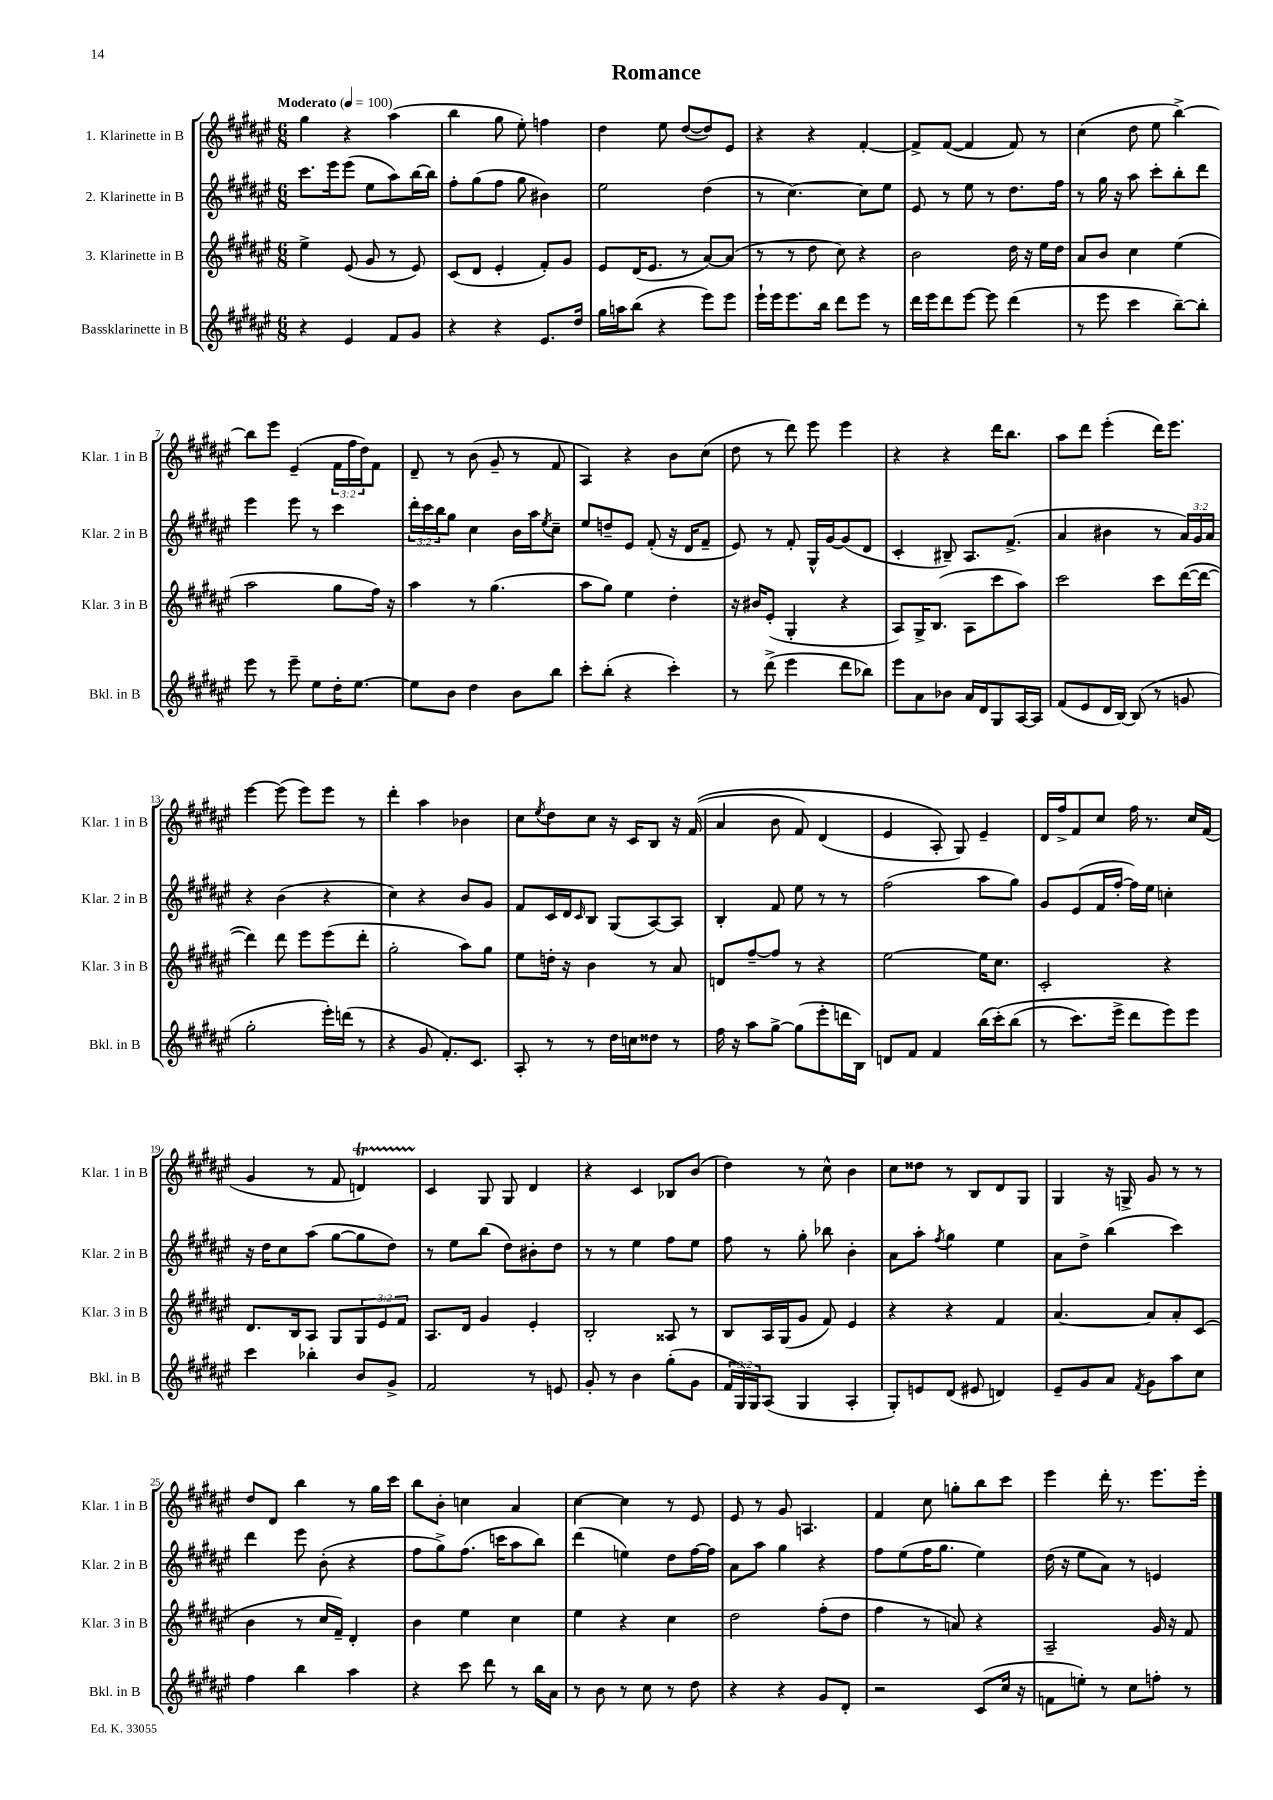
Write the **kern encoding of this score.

**kern	**kern	**kern	**kern
*staff4	*staff3	*staff2	*staff1
*clefG2	*clefG2	*clefG2	*clefG2
*k[f#c#g#d#a#e#]	*k[f#c#g#d#a#e#]	*k[f#c#g#d#a#e#]	*k[f#c#g#d#a#e#]
*M6/8	*M6/8	*M6/8	*M6/8
*MM100	*MM100	*MM100	*MM100
4r	4ee#^\	8.ccc#\L	4gg#\
.	.	16eee#\k	.
4e#/	(8e#/	(8eee#\J	4r
.	8g#/	8ee#\L	.
8f#/L	8r	8aa#\)	(4aa#\
8g#/J	8e#/)	[16bb\L	.
.	.	16bb\]JJ	.
=	=	=	=
4r	(8c#/L	8ff#'\L	4bb\
.	8d#/J	(8gg#\	.
4r	4e#'/	8ff#\J	8gg#\
.	.	8gg#\	8ee#'\)
8.e#/L	8f#'/L)	4b#\)	4ff\
.	8g#/J	.	.
16dd#/Jk	.	.	.
=	=	=	=
16gg#\LL	8e#/L	2ee#\	4dd#\
16aa\J	.	.	.
(8bb\J	(16d#/K	.	.
.	8.e#/J	.	.
4r	.	.	8ee#\
.	8r	.	([8dd#/L
8eee#\L)	[8a#/L)	(4dd#\	8dd#/])
8eee#\J	(8a#/]J	.	8e#/J
=	=	=	=
16eee#`\LL	8r	8r	4r
16eee#\J	.	.	.
8.eee#\	8r	[4.cc#\)	.
.	8dd#\	.	4r
16bb\Jk	.	.	.
8ddd#\L	8cc#\)	.	.
8eee#\J	4r	8cc#\]L	[4f#'/
8r	.	8ee#\J	.
=	=	=	=
16ddd#\LL	2b\	8e#/	8f#^/]L
16eee#\J	.	.	.
8ddd#\	.	8r	([8f#/J
[8eee#\J	.	8ee#\	4f#/]
8eee#\]	.	8r	.
(4ddd#\	16dd#\	8.dd#\L	8f#/)
.	16r	.	.
.	16ee#\LL	.	8r
.	16dd#\JJ	16ff#\Jk	.
=	=	=	=
8r	8a#/L	8r	(4cc#\
8eee#\	8b/J	16gg#\	.
.	.	16r	.
4ccc#\	4cc#\	8aa#\	8dd#\
.	.	8ccc#'\L	8ee#\
[8bb~\L)	(4ee#\	8bb'\	[4bb^\)
8bb'\]J	.	8ddd#\J	.
=	=	=	=
8eee#\	2aa#\	4eee#\	8bb\]L
8r	.	.	8eee#\J
8eee#~\	.	8eee#\	(4e#~/
8ee#\L	.	8r	.
16dd#'\K	8gg#\L	4ccc#\	24f#\LL
.	.	.	24ff#\
[8.ee#\J	.	.	.
.	.	.	24dd#\J)
.	16ff#\Jk)	.	8f#\J
.	16r	.	.
=	=	=	=
8ee#\]L	4aa#\	24ddd#'\LL	8d#~/
.	.	24ccc#\	.
.	.	24bb\J	.
8b\J	.	8gg#\J	8r
4dd#\	8r	4cc#\	(8b\
.	(4.gg#\	.	8g#~/
8b\L	.	16b\LL	8r
.	.	16aa#\J	.
.	.	8qee#/	.
8bb\J	.	8cc#~\J	8f#/
=	=	=	=
8ccc#'\L	8aa#\L	8ee#/L	4A#/)
(8bb'\J	8gg#\J)	8dd~/	.
4r	4ee#\	8e#/J	4r
.	.	(8f#'/	.
4ccc#'\)	4dd#'\	16r	8b\L
.	.	16d#/LK	.
.	.	8f#~/J	(8cc#\J
=	=	=	=
8r	16r	8e#/)	8dd#\
.	16b#/LK	.	.
(8ddd#^\	(8e#'/J	8r	8r
4eee#\	4G#'/	8f#'/	8ddd#\)
.	.	16G#^^/LL	8eee#\
.	.	[16g#/J	.
8ddd#\L	4r	(8g#/]	4eee#\
8bb-\J)	.	8d#/J	.
=	=	=	=
8eee#\L	8A#/L)	4c#'/	4r
8a#\	16G#^/K	.	.
.	(8.B/J	.	.
8b-\J	.	8B#~/)	4r
16a#/LL	8A#\L	8.A#/L	.
16d#/J	.	.	.
8G#/	8ccc#\	.	16ddd#\LK
.	.	(8.f#^/J	8.bb\J
[16A#/L	8aa#\J)	.	.
16A#/]JJ	.	.	.
=	=	=	=
(8f#/L	2ccc#\	4a#/	8aa#\L
8e#/	.	.	8ddd#\J
16d#/L	.	4b#\	(4eee#'\
[16B/JJ)	.	.	.
(8B/]	.	.	.
8r	8ccc#\L	8r	16ddd#\LK)
.	.	.	8.eee#\J
8g/	([16ddd#\L	24a#/LL)	.
.	.	24g#/	.
.	16ddd#\_JJ	.	.
.	.	24a#/JJ	.
=	=	=	=
2gg#'\	4ddd#\])	4r	[4eee#\
.	8ddd#\	(4b\	(8eee#\]
.	8eee#\L	.	8eee#\L)
16eee#'\LL)	(8eee#\	4r	8eee#\J
(16ddd\JJ	.	.	.
8r	8ddd#'\J	.	8r
=	=	=	=
4r	2gg#'\	4cc#\)	4ddd#'\
8g#/	.	4r	4aa#\
8.f#'/L)	.	.	.
.	8aa#\L)	8b/L	4b-\
8.c#/J	.	.	.
.	8gg#\J	8g#/J	.
=	=	=	=
8A#'/	8ee#\L	8f#/L	8cc#\L
.	.	.	8qee#/
8r	16dd'\Jk	16c#/L	8dd#\
.	16r	16d#/J	.
.	.	16qqc#/	.
8r	4b\	8B/J	8cc#\J
16dd#\LL	.	(8G#/L	16r
16cc\J	.	.	16c#/LK
8dd##\J	8r	[8A#/)	8B/J
8r	8a#/	8A#/]J	16r
.	.	.	&((16f#/
=	=	=	=
16ff#\	8d/L	4B'/	4a#/
16r	.	.	.
8aa#\L	[8ff#~/	.	.
[8gg#^\J	8ff#/]J	8f#/	8b\
(8gg#\]L	8r	8ee#\	8f#/)
8eee#'\	4r	8r	(4d#/
16ddd\L	.	8r	.
16B\JJ)	.	.	.
=	=	=	=
8d/L	[2ee#\	(2ff#\	4e#/
8f#/J	.	.	.
4f#/	.	.	8A#'/&)
.	.	.	8G#/)
(16bb\LL	16ee#\]LK	8aa#\L	4e#~/
&(16ccc#'\J)	8.cc#\J	.	.
(8bb\J	.	8gg#\J)	.
=	=	=	=
8r	2c#'/	8g#/L	16d#/LL
.	.	.	16ff#^/J
8.ccc#\L)	.	(8e#/	8f#/
.	.	16f#/L	8cc#/J
16eee#^\Jk	.	[16ff#'/JJ	.
8ddd#\L	.	16ff#\]LL)	16ff#\
.	.	16ee#\JJ	8.r
8eee#\&)	4r	4cc'\	.
8eee#\J	.	.	16cc#/LL
.	.	.	(16f#/JJ
=	=	=	=
4ccc#\	8.d#/L	16r	4g#/
.	.	16dd#\LK	.
.	.	8cc#\	.
.	16B/k	.	.
4bb-'\	8A#/J	(8aa#\J	8r
.	8G#/L	[8gg#\L	8f#/
8b/L	12G#/	8gg#\]	4d/)
.	12e#/	.	.
8g#^/J	.	8dd#\J)	.
.	12f#/J	.	.
=	=	=	=
2f#/	8.A#/L	8r	4c#/
.	.	8ee#\L	.
.	16d#/Jk	.	.
.	4g#/	(8bb\J	8G#/
.	.	8dd#\L)	8G#/
8r	4e#'/	8b#'\	4d#/
8e/	.	8dd#\J	.
=	=	=	=
8g#'/	2B'/	8r	4r
8r	.	8r	.
4b\	.	4ee#\	4c#/
(8gg#'\L	8A##/	8ff#\L	8B-/L
8g#\J	8r	8ee#\J	(8b/J
=	=	=	=
24f#/LL	8B/L	8ff#\	4dd#\)
24G#/)	.	.	.
24G#/J	.	.	.
(8A#/J	16A#/L	8r	.
.	(16G#/J	.	.
4G#/	8g#/J	8gg#'\	8r
.	8f#/)	8bb-\	8cc#^^\
4A#'/	4e#/	4b'\	4b\
=	=	=	=
8G#'/L)	4r	8a#\L	8cc#\L
8e/	.	8aa#'\J	8dd##\J
.	.	8qff#/	.
(8d#/J	4r	4gg#\	8r
8e#/	.	.	8B/L
4d/)	4f#/	4ee#\	8d#/
.	.	.	8G#/J
=	=	=	=
8e#~/L	[4.a#/	8a#\L	4G#/
8g#/	.	8dd#^\J	.
8a#/J	.	(4bb\	16r
.	.	.	16G^/
8qf#/	.	.	.
8g#\L	8a#/]L	.	8g#/
8aa#\	8a#'/	4ccc#\)	8r
8cc#\J	(8c#/J	.	8r
=	=	=	=
4ff#\	4b\	4ddd#\	8dd#/L
.	.	.	8d#/J
4bb\	8r	8eee#\	4bb\
.	16cc#/LL	(8b'\	.
.	16f#~/JJ)	.	.
4aa#\	4d#'/	4r	8r
.	.	.	16gg#\LL
.	.	.	16ccc#\JJ
=	=	=	=
4r	4b\	8ff#\L	8bb\L
.	.	8gg#^\)	8b'\J
8ccc#\	4ee#\	(8.ff#\J	4cc\
8ddd#\	.	.	.
.	.	16ccc\LK	.
8r	4cc#\	8aa#\	4a#/
16bb\LL	.	8bb\J)	.
16a#\JJ	.	.	.
=	=	=	=
8r	4ee#\	(4ddd#\	[4cc#\
8b\	.	.	.
8r	4r	4ee\)	4cc#\]
8cc#\	.	.	.
8r	4cc#\	8dd#\L	8r
8dd#\	.	[16ff#\L	8e#/
.	.	16ff#\]JJ	.
=	=	=	=
4r	2dd#\	8a#\L	8e#/
.	.	8aa#\J	8r
4r	.	4gg#\	8g#/
.	.	.	4.A/
8g#/L	(8ff#'\L	4r	.
8d#'/J	8dd#\J	.	.
=	=	=	=
2r	4ff#\	8ff#\L	4f#/
.	.	(8ee#\	.
.	8r	16ff#\K	8cc#\
.	.	8.gg#\J	.
.	8a/)	.	8gg'\L
(8c#/L	4r	4ee#\)	8bb\
16cc#/Jk	.	.	8ccc#\J
16r	.	.	.
=	=	=	=
8f\L	2A#~/	(16dd#\	4eee#\
.	.	16r	.
8ee'\J)	.	8ee#\L	.
8r	.	8a#\J)	16ddd#'\
.	.	.	8.r
8cc#\L	.	8r	.
8ff'\J	16g#/	4e/	8.eee#\L
.	16r	.	.
8r	8f#/	.	.
.	.	.	16eee#'\Jk
==	==	==	==
*-	*-	*-	*-
